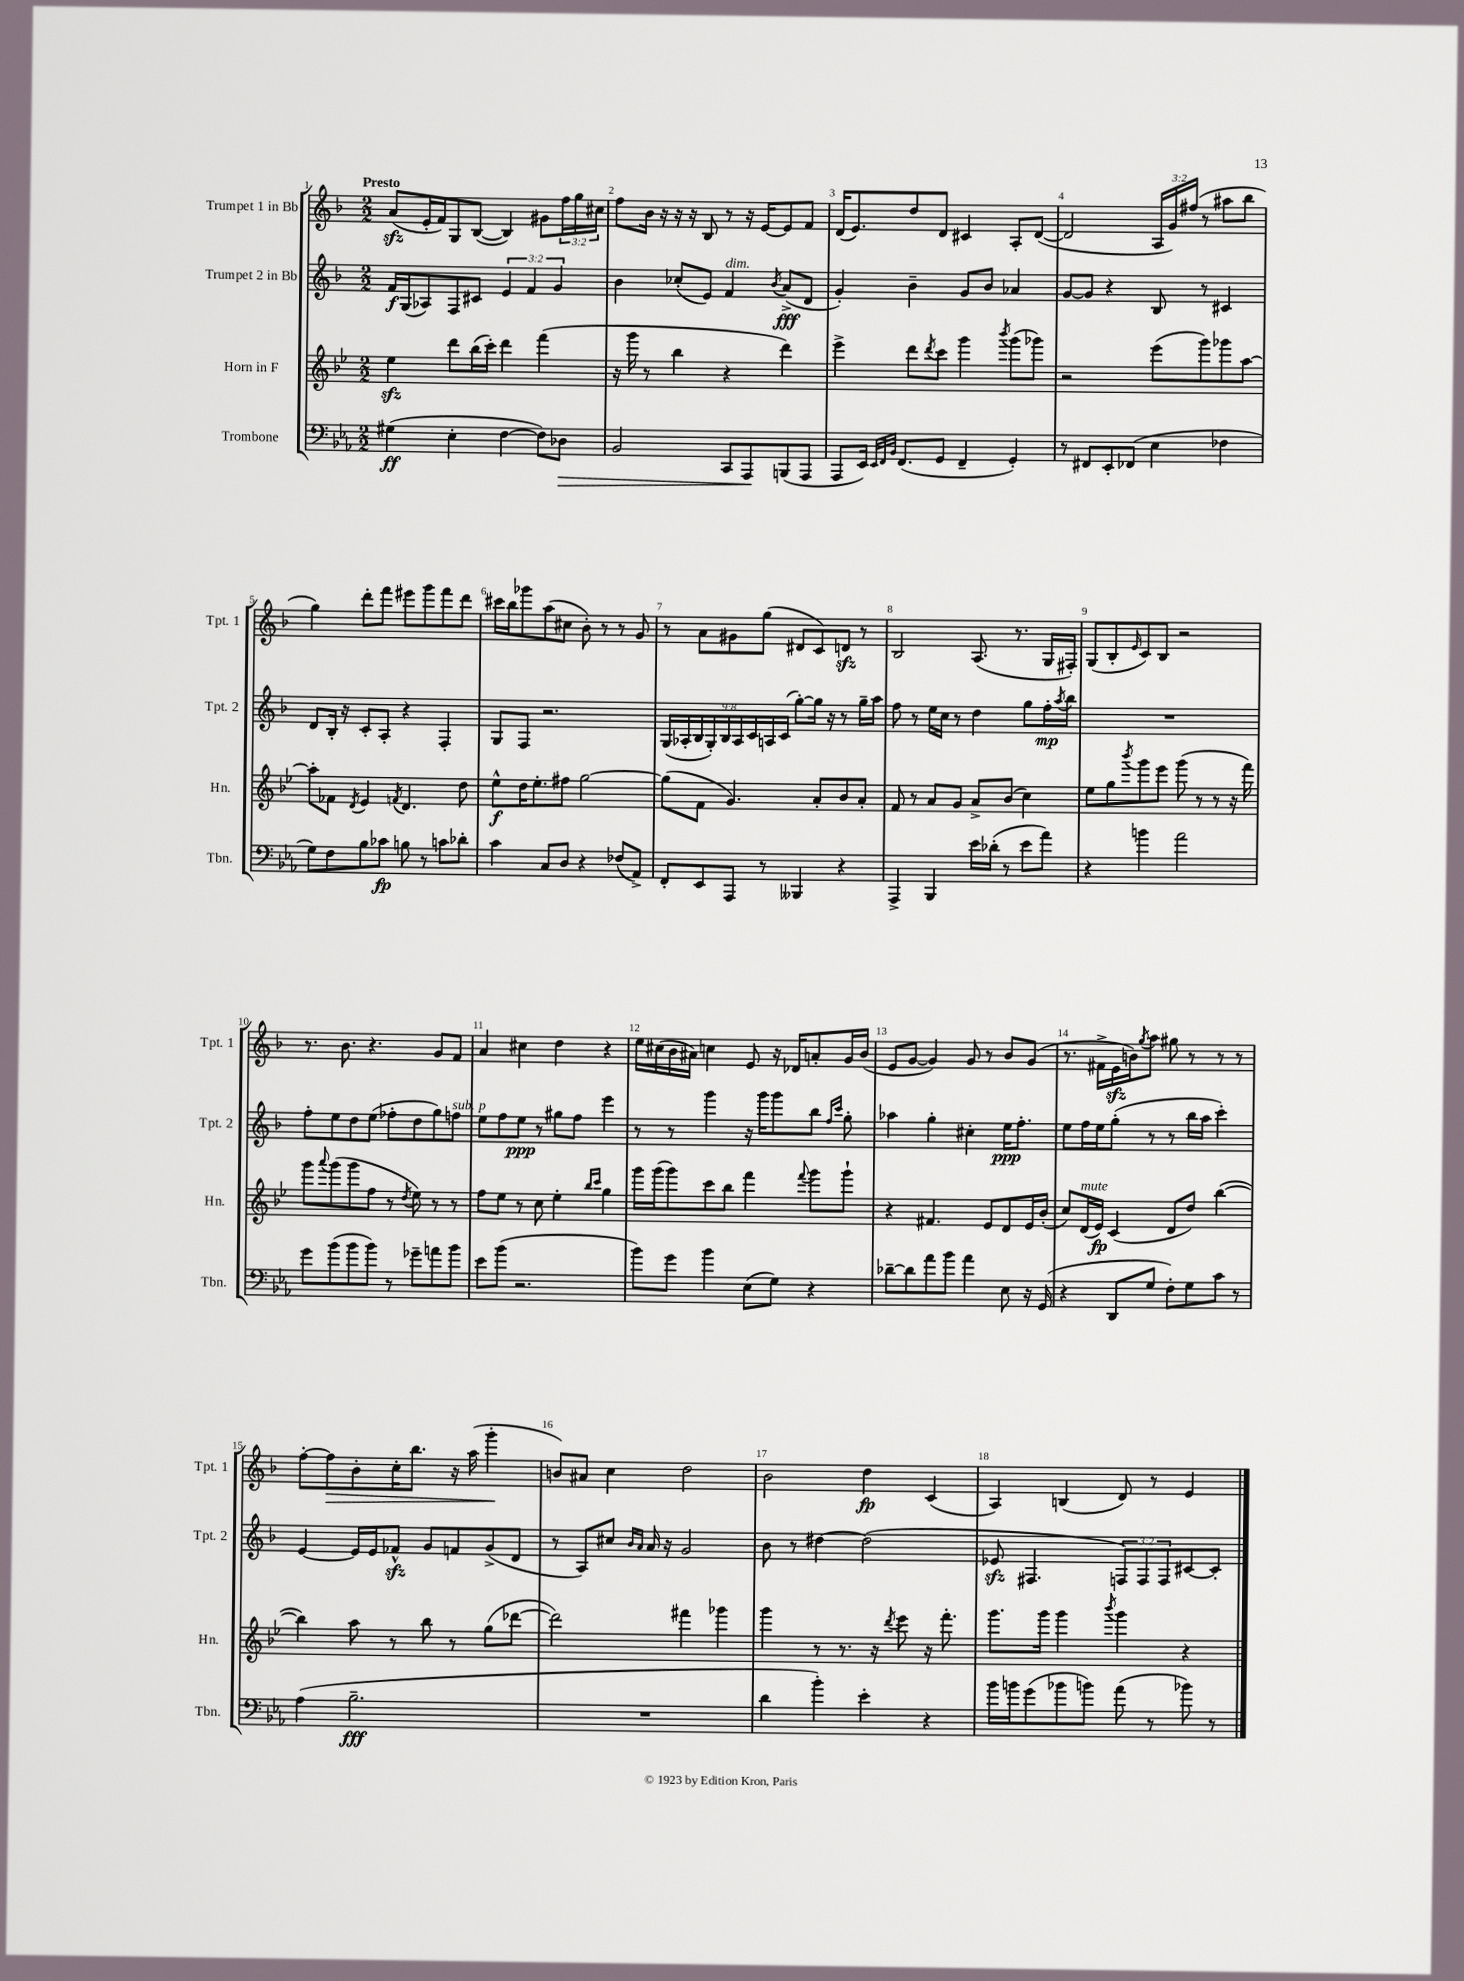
<<
\new StaffGroup <<
\new Staff = "s0" \with { instrumentName = "Trumpet 1 in Bb" shortInstrumentName = "Tpt. 1" } {
    \clef treble \key f \major \numericTimeSignature \time 2/2 \override Staff.TupletNumber.text = #tuplet-number::calc-fraction-text \tempo "Presto"
    a'8\sfz( e'16-. f'16) g8 bes8~( bes4) gis'8 \tuplet 3/2 { f''16 g''16 cis''16 } |
    f''8 bes'16 r16 r16 r16 bes8 r8 r16 e'16~ e'8 f'8 |
    d'16( e'8.) d''8 d'8 cis'4 a8-. d'8~( |
    d'2 \tuplet 3/2 { a16 g'16) fis''16( } r8 ais''8 bes''8 |
    g''4) d'''8-. f'''8 eis'''8 g'''8 f'''8 d'''8 |
    cis'''16 bes''16 ges'''8 a''8( cis''8 bes'8-.) r8 r8 g'8 |
    r8 a'8 gis'8 g''8( dis'8 c'8) d'8\sfz r8 |
    bes2 a8.( r8. g16 fis16-.) |
    g8( bes8-. \grace { e'16 } c'8) bes8 r2 |
    r8. bes'8. r4. g'8 f'8 |
    a'4 cis''4 d''4 r4 |
    e''16 cis''16( bes'16 ais'16) c''4 e'8 r16 des'16 a'8-. g'16 bes'16( |
    e'8 g'8~ g'4) g'8 r8 bes'8 g'8( |
    r8. fis'16-> e'16\sfz b'16) \acciaccatura { g''8 } a''8 gis''8 r8 r8 r8 |
    f''8~-. f''8\> bes'8-. c''16-. bes''8. r16 a''16( g'''4-.\! |
    b'8) ais'8 c''4 d''2 |
    bes'2 d''4\fp c'4( |
    a4) b4( d'8) r8 e'4 \bar "|." |
}
\new Staff = "s1" \with { instrumentName = "Trumpet 2 in Bb" shortInstrumentName = "Tpt. 2" } {
    \clef treble \key f \major \numericTimeSignature \time 2/2 \override Staff.TupletNumber.text = #tuplet-number::calc-fraction-text
    f'16\f g16( aes8) f8 cis'8 \tuplet 3/2 { e'4 f'4 g'4 } |
    bes'4 ces''8-.( e'8) f'4^\markup { \italic "dim." } \acciaccatura { bes'8 } a'8->\fff( d'8 |
    g'4-.) bes'4-- g'8 bes'8 aes'4 |
    g'8~ g'8 r4 bes8 r8 cis'4 |
    d'8 bes16-. r16 c'8-. a8-. r4 f4-. |
    g8 f8 r2. |
    \tuplet 9/8 { g16( aes16-. bes16 g16-.) bes16 aes16 c'16 a16 c'16( } g''8~-.) g''16 r16 r8 g''16-- a''16 |
    f''8 r8 e''16 c''16 r8 d''4 g''8 f''16-.\mp \acciaccatura { a''8 } bes''16 |
    R1 |
    f''8-. e''8 d''8 e''8( fes''8-. d''8 g''8) f''8^\markup { \italic "sub. p" } |
    e''8 f''8 e''8\ppp r8 gis''8 f''8 e'''4 |
    r8 r8 g'''4 r16 g'''16 g'''8 bes''8 \grace { f''16 c'''16 } g''8-. |
    aes''4 g''4-. cis''4-. e''16\ppp f''8.-. |
    e''8 f''16 e''16 g''8-.( r8 r8 bes''16 a''16 c'''4-.) |
    e'4~ e'16 e'16 fes'8-^\sfz g'8 f'8 g'8->( d'8 |
    r8 a8) cis''8 \grace { bes'16 a'16 } a'16 r16 g'2 |
    bes'8 r8 dis''4~ dis''2( |
    ees'8\sfz fis4. \tuplet 3/2 { f8) f8 f8 } cis'8~ cis'8-. \bar "|." |
}
\new Staff = "s2" \with { instrumentName = "Horn in F" shortInstrumentName = "Hn." } {
    \clef treble \key bes \major \numericTimeSignature \time 2/2
    ees''4\sfz d'''8 bes''16( c'''16-.) d'''4 f'''4( |
    r16 g'''16 r8 bes''4 r4 d'''4) |
    ees'''4-> d'''8 \acciaccatura { d'''8 } c'''8 g'''4 \acciaccatura { bes'''8 } g'''8( ges'''8) |
    r2 ees'''8( g'''8) ges'''8 a''8~ |
    a''8-. fes'8 \acciaccatura { d'8 } ees'4 \acciaccatura { f'8 } d'4. d''8 |
    ees''8-^\f d''16 ees''8.-. fis''8 g''2~ |
    g''8( f'8 g'4.) a'8-. bes'8 a'8-. |
    f'8 r8 a'8 g'8 a'8-> bes'8( c''4) |
    ees''8 g''8 \acciaccatura { bes'''8 } g'''8 ees'''8 g'''8( r8 r8 r16 f'''16) |
    g'''8 \appoggiatura { a'''8 } g'''8( g'''8 f''8 r8 \acciaccatura { d''8 } ees''8) r8 r8 |
    f''8 ees''8 r8 c''8 ees''4-. \grace { bes''16 c'''16 } g''4 |
    g'''16 g'''16( g'''8) c'''8 bes''8 f'''4 \appoggiatura { f'''8 } g'''8 g'''8-! |
    r4 fis'4. ees'8 d'8 ees'16 bes'16-.( |
    c''8) d'16^\markup { \italic "mute" }( ees'16\fp) c'4( d'8 d''8) bes''4~( |
    bes''4) a''8 r8 bes''8 r8 g''8( des'''8~ |
    des'''2) fis'''4 ges'''4 |
    g'''4 r8 r8. r16 \acciaccatura { d'''8 } ees'''8 r16 f'''8.-. |
    g'''8. g'''16 g'''4 \acciaccatura { bes'''8 } g'''4 r4 \bar "|." |
}
\new Staff = "s3" \with { instrumentName = "Trombone" shortInstrumentName = "Tbn." } {
    \clef bass \key ees \major \numericTimeSignature \time 2/2
    gis4\ff( ees4-. f4~ f8) des8\> |
    bes,2 c,8 aes,,8\! b,,8( aes,,8 |
    aes,,8 ees,16) \grace { ees,32 f,32 bes,32 } f,8.( g,8 f,4-- g,4-.) |
    r8 fis,8 ees,8-. fes,8( ees4 fes4 |
    g8) f8 bes8 ces'8\fp b8 r8 c'8 des'8-. |
    c'4 c8 d8 r4 fes8( aes,8->) |
    f,8-. ees,8 aes,,8 r8 beses,,4 r4 |
    aes,,4-> bes,,4 ees'16 des'16-.( r8 ees'8 aes'8) |
    r4 b'4 aes'2 |
    g'8 bes'8( bes'8 bes'8) r8 ges'8-- a'8 bes'8 |
    ees'8 bes'8( r2. |
    bes'8) g'8 bes'4 ees8( g8) r4 |
    des'8~-- des'8 aes'8 bes'8 aes'4 ees8 r16 g,16( |
    r4 d,8 g8 f8-.) g8 c'8 r8 |
    aes4( bes2.--\fff |
    R1 |
    d'4 bes'4-.) ees'4-. r4 |
    bes'16 b'16 g'8( bes'8 b'8) aes'8( r8 bes'8) r8 \bar "|." |
}
>>
>>
\layout { \context { \Score \override BarNumber.break-visibility = ##(#f #t #t) barNumberVisibility = #all-bar-numbers-visible } }
